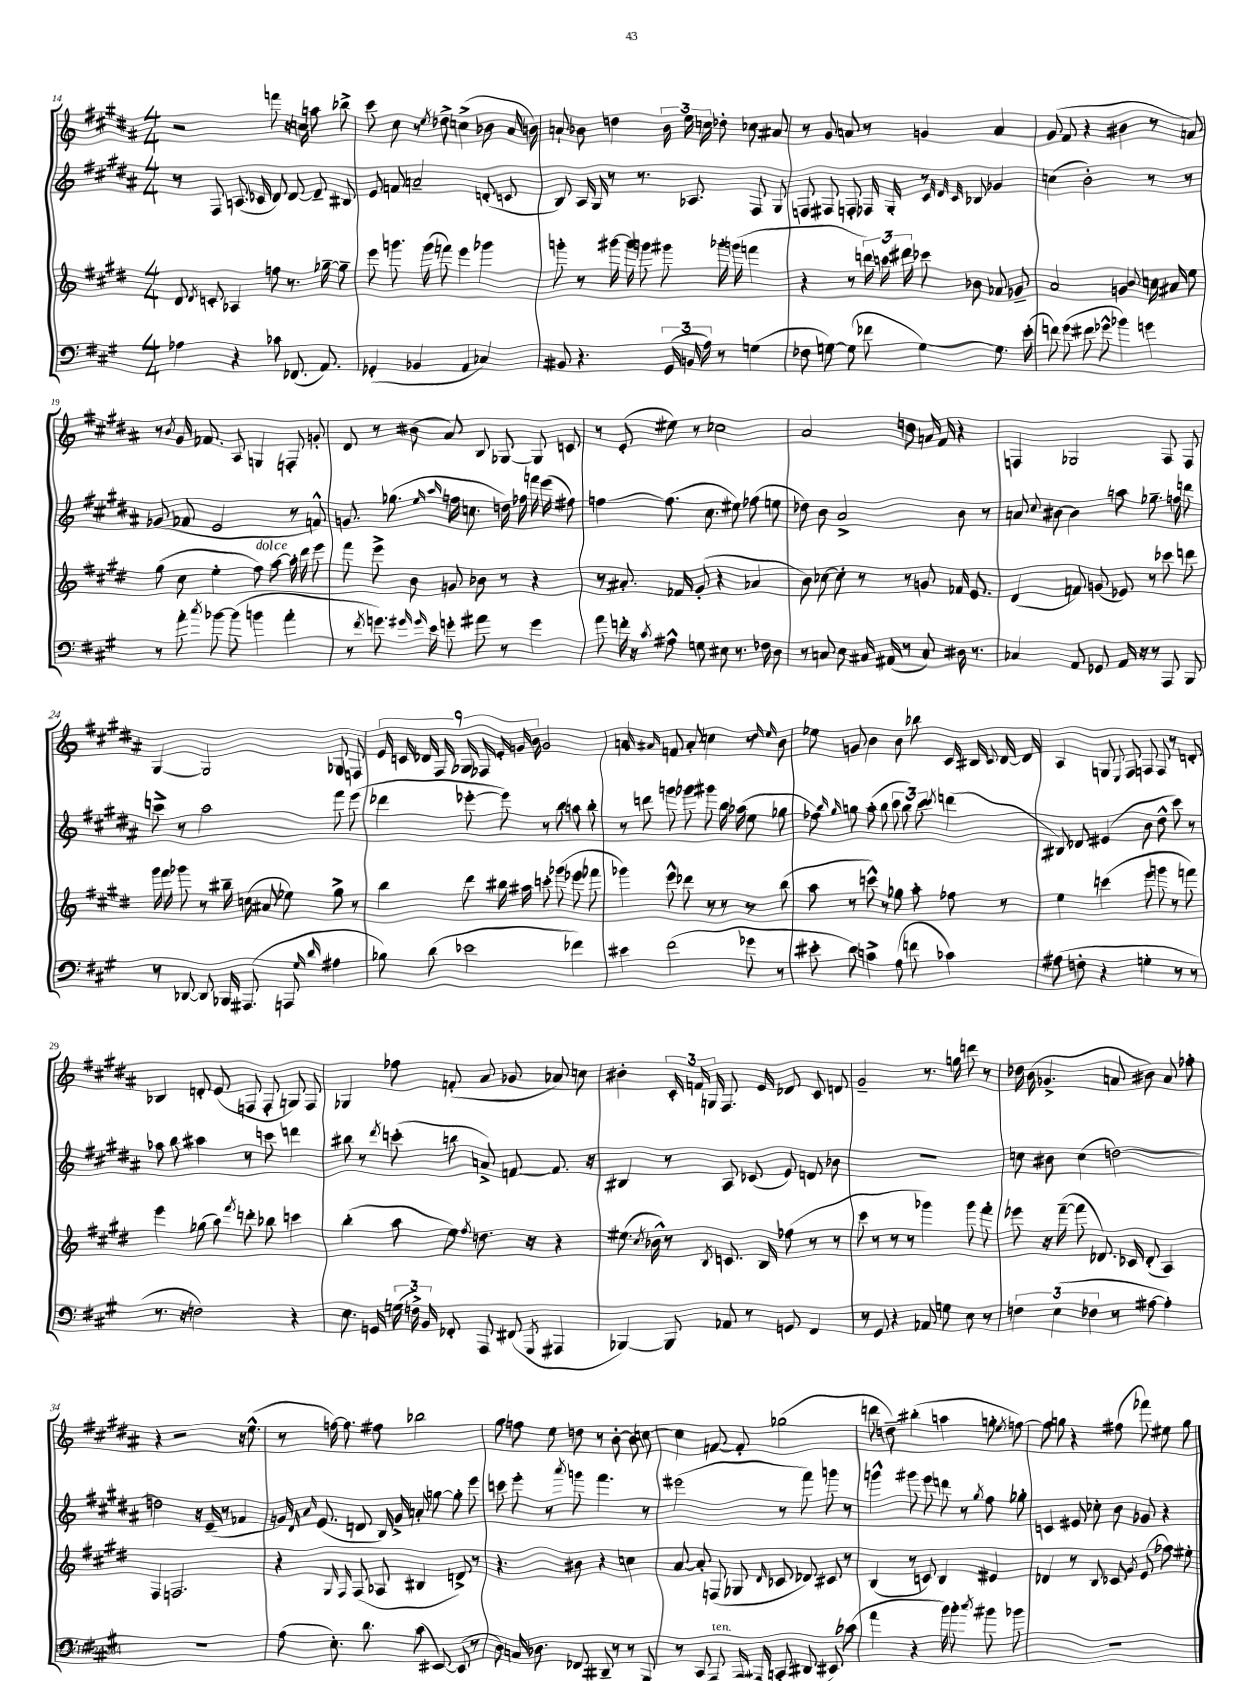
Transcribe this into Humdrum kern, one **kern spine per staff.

**kern	**kern	**kern	**kern
*staff4	*staff3	*staff2	*staff1
*clefF4	*clefG2	*clefG2	*clefG2
*k[f#c#g#]	*k[f#c#g#d#]	*k[f#c#g#d#a#]	*k[f#c#g#d#a#]
*M4/4	*M4/4	*M4/4	*M4/4
4A-	8d#	8r	2r
.	8qd#	.	.
.	8c'	8F#	.
4r	4A-	(8.A	.
.	.	16c-	.
8c-	8ff	8d#)	8fff
(8.FF-	8.r	[8d#	16r
.	.	.	16cc
.	.	8d#~]	8aa
8.AA)	[16gg-~	.	.
.	8gg-~]	8B#	8bb-^
=	=	=	=
(4GG-'	8eee	8e	8ccc#
.	8.ggg	8f	8cc#
4BB-	.	2a~	8r
.	(16ggg	.	.
.	.	.	8qee
.	8fff)	.	8dd-^
4AA	4eee	.	(4cc^
4C-)	4ggg-	(8d'	8b-
.	.	8c	16a#
.	.	.	16b)
=	=	=	=
8BB#	8ggg'	8B)	8a`
4.r	8r	16A#	8b-
.	.	16G#	.
.	[16ggg#	8r	4dd
.	16ggg#]	.	.
.	8ggg	8.r	.
(24GG#	8ggg#	.	24b-
24BB	.	.	24ee
.	.	8.A-	.
24A)	.	.	24cc
8r	16ggg-'	.	8dd-'
.	(16ggg	.	.
(4G	4fff	8F#	8cc-
.	.	8G#	8a#
=	=	=	=
8F-	4r	8F	8r
[8G)	.	8F#	8g#
(8G]	8r	8F'	8a
8f-	24ddd)	16F-	8r
.	24ccc	.	.
.	.	16G#'	.
.	24ddd#	.	.
[4G)	8ccc-	8r	4g
.	.	32qqc#	.
.	.	32qqd#	.
.	.	32qqc#	.
.	8b-	8B-	.
8.G]	8a-	4g-	4a
.	8g-~	.	.
(16e'	.	.	.
=	=	=	=
8f)	2a	(4cc	(8g#
(8g#	.	.	8f#
8f#	.	2b')	4r
8g-^^	.	.	.
4b-)	4g	.	4b#
.	8qqb	.	.
4g	16cc	8r	8r
.	16a#	.	.
.	8ee	8r	8a)
=	=	=	=
8r	(8gg#	(8g-	8r
.	.	.	8qb
8a'	8cc#	8f-	16g#
.	.	.	8.f-
8qcc#	.	.	.
[8b-	4ee'	2e	.
(8b-]	.	.	8A#
4b	8ff#)	.	4G
.	[8aa	.	.
4a'	16aa']	8r	8F'
.	16ddd#	.	.
.	8eee	8f^^)	8g'
=	=	=	=
8r	8fff#	8.g	8d#
8qf#	.	.	.
8.g)	8eee^	.	8r
.	.	(8.gg-	.
.	8b	.	(8b#
16qqg#	.	.	.
16qqg#	.	.	.
16e	.	.	.
.	.	16qqee	.
.	.	16qqaa#	.
8g'	8g	16ff	8a#)
.	.	8.cc	.
8a#	8b-	.	8B
8r	8r	16dd)	[8G-
.	.	16ff-	.
4g	4r	16fff	8G-]
.	.	(16eee	.
.	.	8ff#)	8c
=	=	=	=
8a	8r	[4ff	8r
16f'	8.a#'	.	(8e'
16r	.	.	.
8qc#	.	.	.
8A#^^	.	(8.ff]	8ee#)
.	16f-	.	.
8G	(8g#'	.	8r
.	.	8.cc#	.
8E#	4r	.	2cc-
8.r	.	8ee#)	.
.	4a-	(8ff-	.
16F-	.	.	.
8D	.	8ee	.
=	=	=	=
8r	8b)	8dd-)	2a#
8C	[8cc-	8b	.
8E	8cc-']	2a#^	.
16C#	8r	.	.
(16AA#	.	.	.
8r	8r	.	8dd
8C#)	8g	.	16a
.	.	.	16f#
16D#	16f-	8b	4r
8.r	8.e	.	.
.	.	8r	.
=	=	=	=
4C-	(4d#	8a	4F
.	.	8qqcc#	.
.	.	[8b#	.
8AA	8f)	4b#]	2G-
8GG-	(8g	.	.
16AA	8e-)	8aa	.
16r	.	.	.
8r	8r	8.gg-~	.
8AAA	8ccc-	.	8F
.	.	16ff	.
8BBB	8ddd	8ddd	8F
=	=	=	=
8r	16ggg#	8ccc^	[4G#
.	16fff#	.	.
[8DD-	8ggg-	8r	.
8DD-]	8r	2aa#	2G#]
16BBB-	16bb#~	.	.
(8.AAA#	(16cc	.	.
.	8a#	.	.
8AAA	8ee-)	.	.
16qqG#	.	.	.
16qqd	.	.	.
4A#	8gg#^	8fff#	8G-
.	8r	(8eee	8F
=	=	=	=
8B-)	4bb	4ddd-	18e
.	.	.	18c
.	.	.	18d-
(8d	.	.	.
.	.	.	18F#
.	.	.	18G-
2e-	8ddd#	[8eee-'	.
.	.	.	18F-
.	.	.	18e'
.	16bb#	8eee-])	.
.	.	.	18g
.	16aa#	.	.
.	.	.	18b
.	8ccc'	8r	2g
.	(8ggg-	8bb	.
4f-)	8eee-	8aa	.
.	8fff-	8bb'	.
=	=	=	=
4e#	4ggg-)	8r	4a
.	.	8ddd	.
.	.	.	16qqg#
.	.	.	16qqa#
(2f#	8eee^^	8ggg	8f
.	8ddd-	8ggg-	8a#'
.	8r	8ggg#	4cc
.	8r	16bb	.
.	.	(16aa-	.
8g-	8r	8ee	8r
.	.	.	16qqdd#
.	.	.	16qqee
8r	(8bb	8gg-	8b
=	=	=	=
8e#'	8aa	8ff-)	8ee-
.	.	16qqbb	.
.	.	16qqgg#	.
8d)	8r	8gg	8g
4c^	8ccc^^)	(8aa#'	4b
.	8r	8bb	.
(8A	8gg-	12ccc#	8b
.	.	12bb)	.
8f	8aa'	.	8bb-
.	.	12ccc#	.
.	.	8qccc#	.
4c-)	8ff-	(4ddd	16c#
.	.	.	16B#
.	.	.	8qqc#
.	8r	.	[16d#
.	.	.	16d#]
=	=	=	=
(8A#	4ee	8B#)	4A#
8F'	.	8d-	.
4r	(4ccc	(4e#	8G
.	.	.	8qqE
.	.	.	8F#
4G'	8eee	8b	8F
.	8ggg	8dd#^^	8F
8r	8r	8ccc#)	8r
8r	8fff)	8r	8d'
=	=	=	=
8.r	4eee	8aa-	4B-
.	.	8bb	.
16r	.	.	.
2F)	(8gg-	4aa#	8d'
.	8aa)	.	(8e
.	8qfff#	.	.
.	8ddd'	8r	8F
.	8bb-	8ccc	8F'
4r	4ccc	4ddd	8G)
.	.	.	8F
=	=	=	=
8.E	(4bb'	8bb#	4G-
.	.	8r	.
16GG	.	.	.
.	.	8qddd#	.
(24G	8aa	(8ccc'	8ff-
24F^)	.	.	.
24BB	.	.	.
8FF-'	8ee)	8bb	(8f'
.	8qff#	.	.
8AAA	8.dd	8a^)	8a#
(8FF#	.	[8f	8g-
.	16r	.	.
8qGGG#	.	.	.
4AAA#	4r	8.f]	8a-)
.	.	.	8cc
.	.	16r	.
=	=	=	=
[4BBB-)	(8.ee#	4B#	4b#'
.	8qcc#	.	.
.	16b-^^)	.	.
8BBB-]	8r	8r	24c#'
.	.	.	24f
.	.	.	24G
.	8qB	.	.
8AA-	8.c	8A#	8.F#
8r	.	(8c-	.
.	16B	.	16e
8GG	(8ff-	8e)	8d-
4FF#	8r	8d	8c#
.	8r	8b-	8d
=	=	=	=
8r	8ccc#	1r	2g#~
8GG#	8r	.	.
4r	8r	.	.
.	8r	.	.
8AA-	4ggg-)	.	8.r
8G	.	.	.
.	.	.	16gg
8E	8ggg-	.	8ddd
8r	8fff#'	.	8r
=	=	=	=
6F	8eee-	8cc	16dd-
.	.	.	(16b
.	16r	8b#	4.g-^
(6E	.	.	.
.	([16fff#~	.	.
.	8fff#]	(4cc	.
6F-	.	.	.
.	8.d-)	.	.
8r	.	[2dd)	8a
.	16c-	.	.
[8A#	(8d-'	.	8b#)
4A#'])	4A)	.	8a
.	.	.	8ff-'
=	=	=	=
1r	4F#	2dd]	4r
.	2.F	.	2r
.	.	16r	.
.	.	(16e~	.
.	.	8r	.
.	.	4f-	16r
.	.	.	(8.ee^^
=	=	=	=
(8A	4r	16g)	8r
.	.	16qqd#	.
.	.	16qqa#	.
.	.	(8.e	.
8.E')	.	.	[16ff)
.	.	.	8.ff]
.	16qqG#	.	.
.	16qqF#	.	.
.	(8F#	8d	.
8.d	.	.	.
.	8A-	16B)	8ff#
.	.	16g^	.
(8c#	4B#	8a'	2bb-
[8EE#)	.	[8gg	.
(8EE#]	8d^)	8gg']	.
8r	8r	8eee	.
=	=	=	=
8D)	4.r	8ccc	8gg#
16C	.	8eee'	8ff
8.D-	.	.	.
.	.	8r	8ee
.	.	8qaaa#	.
8FF-	8b#	8ggg	8dd
8DD#~	4r	4.fff#	8r
8r	.	.	[8b'
8r	4cc	.	8b]
8BBB	.	8r	[8cc
=	=	=	=
8r	[8a	(2eee#	4cc]
(8CC#	8a']	.	.
8AAA')	(8F	.	[8f
16AAA	8G-	.	8f']
16AAA#	.	.	.
.	16qqd#	.	.
(8CC'	8c-	8r	(2gg-
8DD#	8d-)	8fff#)	.
8EE#)	8c#	8ggg	.
(8c-	8r	8r	.
=	=	=	=
4a	(4B	4ggg^^	8ddd
.	.	.	8dd~)
4r	8r	8ggg#	(4bb#'
.	8c)	8eee	.
16b)	4B	8ddd	4aa
8.b'	.	.	.
.	.	8r	.
8qcc#	.	8qgg#	.
8b#	4e#	8ff#	8gg'
.	.	.	8qee
8b-	.	8gg-'	[8ff)
=	=	=	=
1r	4d-	4c	8ff]
.	.	.	8gg
.	8r	8e#	4r
.	8B	8cc-'	.
.	8c-	8b	(8ff#
.	8qg#	.	.
.	(8e	8g-	8fff-)
.	8ff-)	4r	8ee#
.	8ee#'	.	8gg
==	==	==	==
*-	*-	*-	*-
